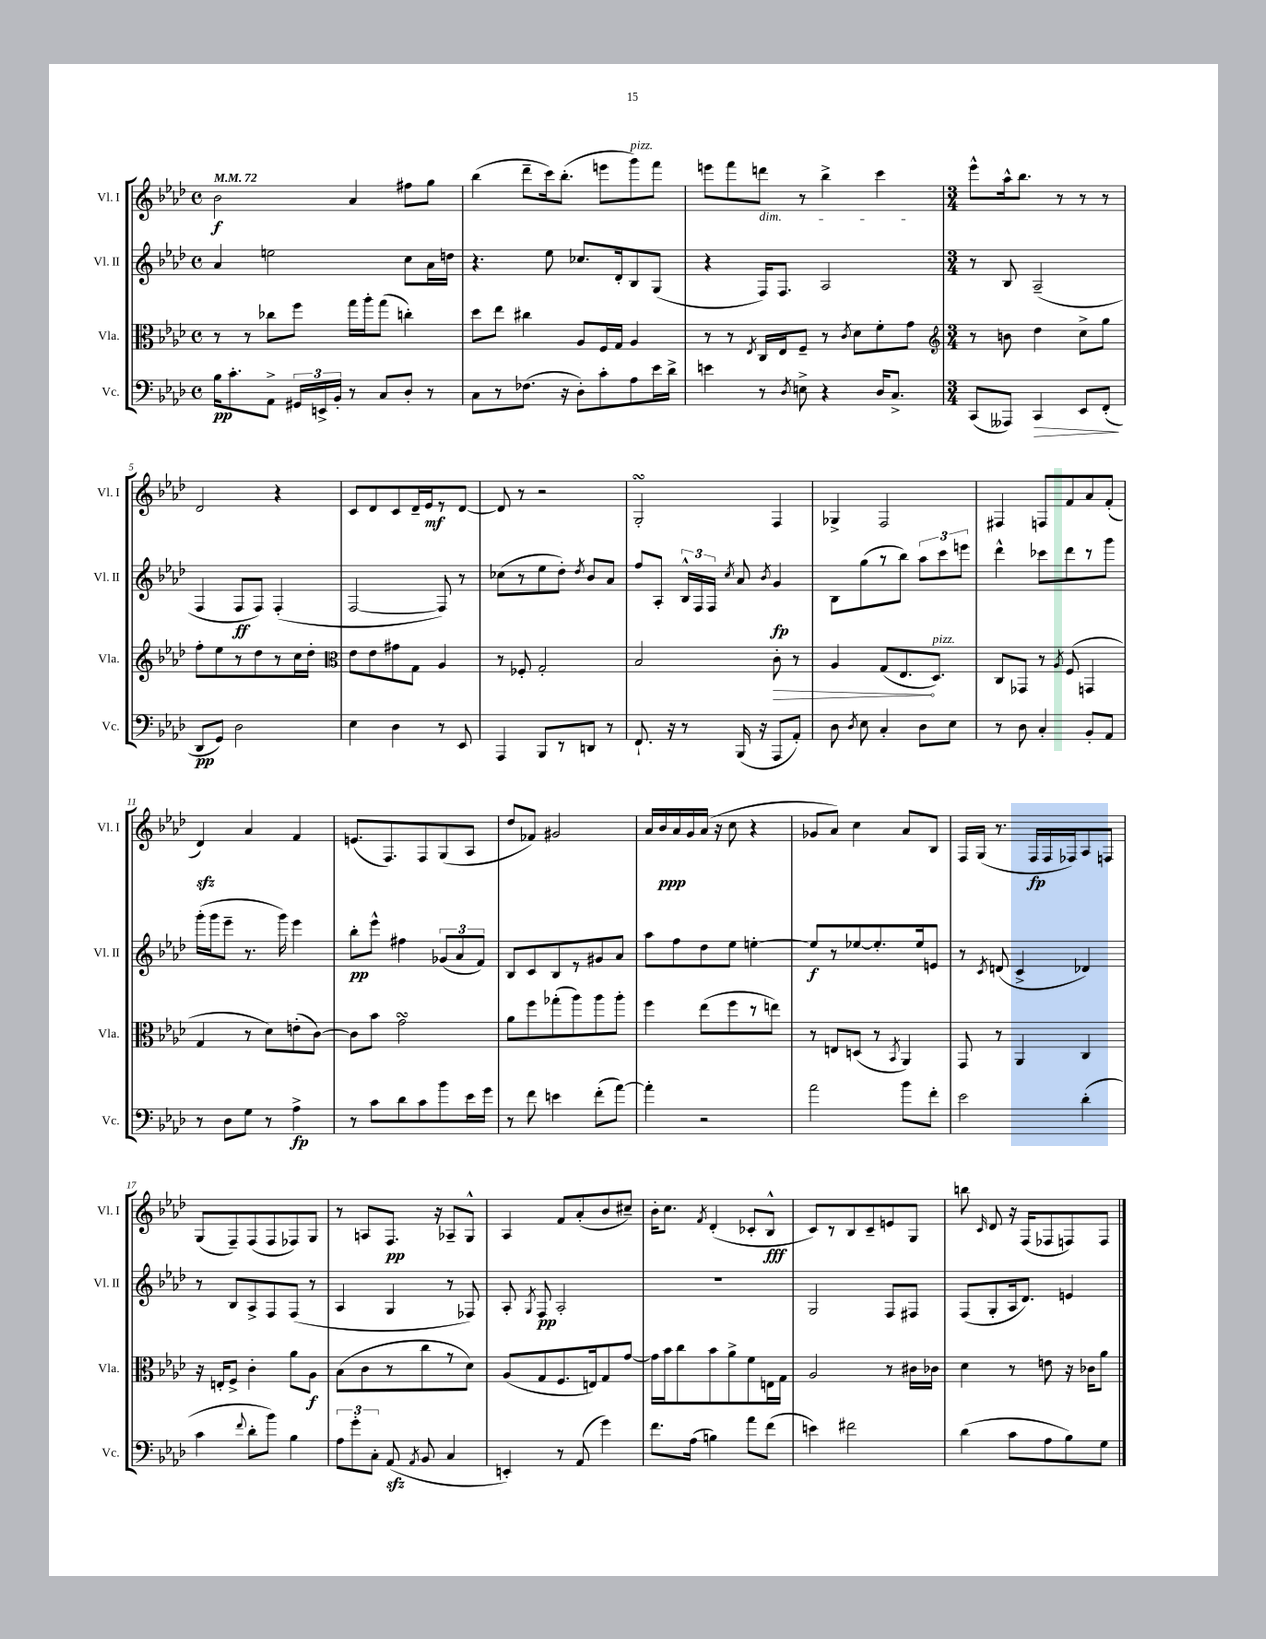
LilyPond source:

<<
\new StaffGroup <<
\new Staff = "s0" \with { instrumentName = "Vl. I" shortInstrumentName = "Vl. I" } {
    \clef treble \key aes \major \defaultTimeSignature \time 4/4 \tempo 4 = 72
    \autoBeamOff bes'2\f aes'4 fis''8[ g''8] |
    bes''4( des'''8[-- c'''16) bes''8.]-.( e'''8[ g'''8^\markup { \italic "pizz." }) f'''8] |
    e'''8[ f'''8 d'''8]\dim r8 bes''4-> c'''4\! |
    \numericTimeSignature \time 3/4 ees'''8[-^ aes''16-^ bes''8.] r8 r8 r8 |
    des'2 r4 |
    c'8[ des'8 c'8 des'16-- ees'16\mf r8 des'8]~ |
    des'8 r8 r2 |
    g2-.\turn f4 |
    ges4-> f2 |
    fis4 f8[ f'8 aes'8 f'8]-.( |
    des'4\sfz) aes'4 f'4 |
    e'8.[( f8.) f8 g8( aes8] |
    des''8[ fes'8]) gis'2 |
    aes'16[ bes'16\ppp aes'16 g'16 aes'16]( r16 c''8 r4 |
    ges'8[ aes'8]) c''4 aes'8[ bes8] |
    f16[ g16]( r8. f16[\fp f16 fes16) aes8 f8] |
    g8[( f8--) f8( f8 fes8) g8] |
    r8 a8[ f8.]\pp r16 aes8[-- g8]-^ |
    aes4 f'8[ aes'8-.( bes'8 cis''8]--) |
    bes'16[-. c''8.] \acciaccatura { f'8 } des'4-.( ces'8[-. bes8]-^\fff |
    c'8[) r8 bes8 c'8-- e'8 g8] |
    b''8 \grace { c'16 } des'8 r16 f16[( fes8 f8) f8] \bar "|." |
}
\new Staff = "s1" \with { instrumentName = "Vl. II" shortInstrumentName = "Vl. II" } {
    \clef treble \key aes \major \defaultTimeSignature \time 4/4
    \autoBeamOff aes'4 e''2 c''8[ aes'16 d''16] |
    r4. ees''8 ces''8.[ des'16-. bes8 g8]( |
    r4 f16[) f8.] aes2 |
    \numericTimeSignature \time 3/4 r8 bes8 aes2--( |
    f4 f8[\ff f8]) f4-.( |
    f2~ f8) r8 |
    ces''8[( r8 ees''8 des''8]-.) \acciaccatura { des''8 } bes'8[ aes'8] |
    f''8[ aes8]-. \tuplet 3/2 { bes16[-^ f16 f16] } \acciaccatura { c''8 } aes'8 \acciaccatura { bes'8 } g'4\fp |
    bes8[ g''8( r8 bes''8]) \tuplet 3/2 { aes''8[ c'''8 e'''8] } |
    des'''4-^ ces'''8[ des'''8 r8 g'''8] |
    g'''16[-.( g'''16 ees'''8]-- r8. g'''16) ees'''4 |
    bes''8[-.\pp ees'''8]-^ fis''4 \tuplet 3/2 { ges'8[( aes'8 f'8]) } |
    bes8[ c'8 bes8 r8 gis'8 aes'8] |
    aes''8[ f''8 des''8 ees''8] e''4~-. |
    e''8[\f r8 ees''8~ ees''8.-. ees''16 e'8] |
    r8 \acciaccatura { c'8 } d'8( c'4-> des'4) |
    r8 bes8[ aes8-> f8 f8]( r8 |
    aes4 g4 r8 fes8) |
    aes8-. \acciaccatura { g8 } f8\pp aes2-. |
    R2. |
    g2 f8[ fis8] |
    f8[( g8-. aes16 des'8.]) e'4 \bar "|." |
}
\new Staff = "s2" \with { instrumentName = "Vla." shortInstrumentName = "Vla." } {
    \clef alto \key aes \major \defaultTimeSignature \time 4/4
    \autoBeamOff r8 r8 ces''8[ f''8] g''16[ aes''16-. g''8]( c''4-.) |
    des''8[ ees''8] cis''4 aes8[ f16 g16] aes4 |
    r8 r8 \acciaccatura { ees8 } c16[ ees16 f8]-- r8 \acciaccatura { c'8 } des'8[ f'8-. g'8] |
    \numericTimeSignature \time 3/4 \clef treble r8 b'8 des''4 c''8[-> g''8] |
    f''8[-. ees''8 r8 des''8 r8 c''16 des''16]-. |
    \clef alto ees'8[ ees'8 gis'8 g8] aes4 |
    r8 fes8-. g2-. |
    bes2 \once \override Hairpin.circled-tip = ##t c'8-.\> r8 |
    aes4 g8[( ees8.\! des8.]^\markup { \italic "pizz." }) |
    c8[ ges,8] r8 \acciaccatura { aes8 } f8( g,4 |
    g4 r8 des'8[) e'8-.( c'8]~) |
    c'8[ bes'8] g'2\turn |
    aes'8[ f''8 ges''8-.( aes''8) aes''8 aes''8]-. |
    f''4 ees''8[( f''8 r8 e''8]) |
    r8 e8[ d8]( r8 \acciaccatura { bes,8 } aes,4) |
    g,8 r8 aes,4 c4 |
    r16 e16[-. f8]-> c'4-. aes'8[ aes8]\f |
    bes8[( c'8 r8 c''8 r8 des'8]) |
    aes8[( g8 f8. e16) g8 g'8]~ |
    g'16[ bes'16 c''8 bes'8 aes'8-> f'8 e16 g16] |
    aes2 r8 cis'16[ ces'16] |
    des'4 r8 e'8 r16 ces'16[ aes'8] \bar "|." |
}
\new Staff = "s3" \with { instrumentName = "Vc." shortInstrumentName = "Vc." } {
    \clef bass \key aes \major \defaultTimeSignature \time 4/4
    \autoBeamOff bes16[\pp c'8.-. aes,8]-> \tuplet 3/2 { gis,16[ e,16-> bes,16]-. } r8 c8[ des8]-. r8 |
    c8[ r8 fes8.]( r16 des8[-.) c'8-. aes8 ees'16 des'16]-> |
    e'4 r8 \acciaccatura { des8 } e8-> r4 des16[ c8.]-> |
    \numericTimeSignature \time 3/4 c,8[( aeses,,8]) c,4\> ees,8[ f,8]-.\!( |
    des,8[\pp g,8]) des2 |
    ees4 des4 r8 ees,8 |
    aes,,4 bes,,8[ r8 d,8] r8 |
    f,8.-! r16 r8 bes,,16( r16 aes,,8[ aes,8]-.) |
    des8 \acciaccatura { des8 } ees8 c4-. des8[ ees8] |
    r8 des8 c4-. bes,8[-. aes,8] |
    r8 des8[ g8] r8 aes4->\fp |
    r8 c'8[ des'8 c'8 bes'8 ees'16 g'16] |
    r8 f'8 e'4 f'8[-.( aes'8]~) |
    aes'4-. r2 |
    aes'2 bes'8[ f'8]-. |
    ees'2 des'4-.( |
    c'4 \appoggiatura { f'8 } des'8[-. bes'8]) bes4 |
    \tuplet 3/2 { aes8[ g'8-. c8]-. } aes,8\sfz( \acciaccatura { aes,8 } bes,8 c4 |
    e,4-.) r8 aes,8( g'4) |
    f'8.[ aes16]( b4) aes'8[ f'8]( |
    e'4) fis'2 |
    des'4( c'8[ aes8 bes8) g8] \bar "|." |
}
>>
>>
